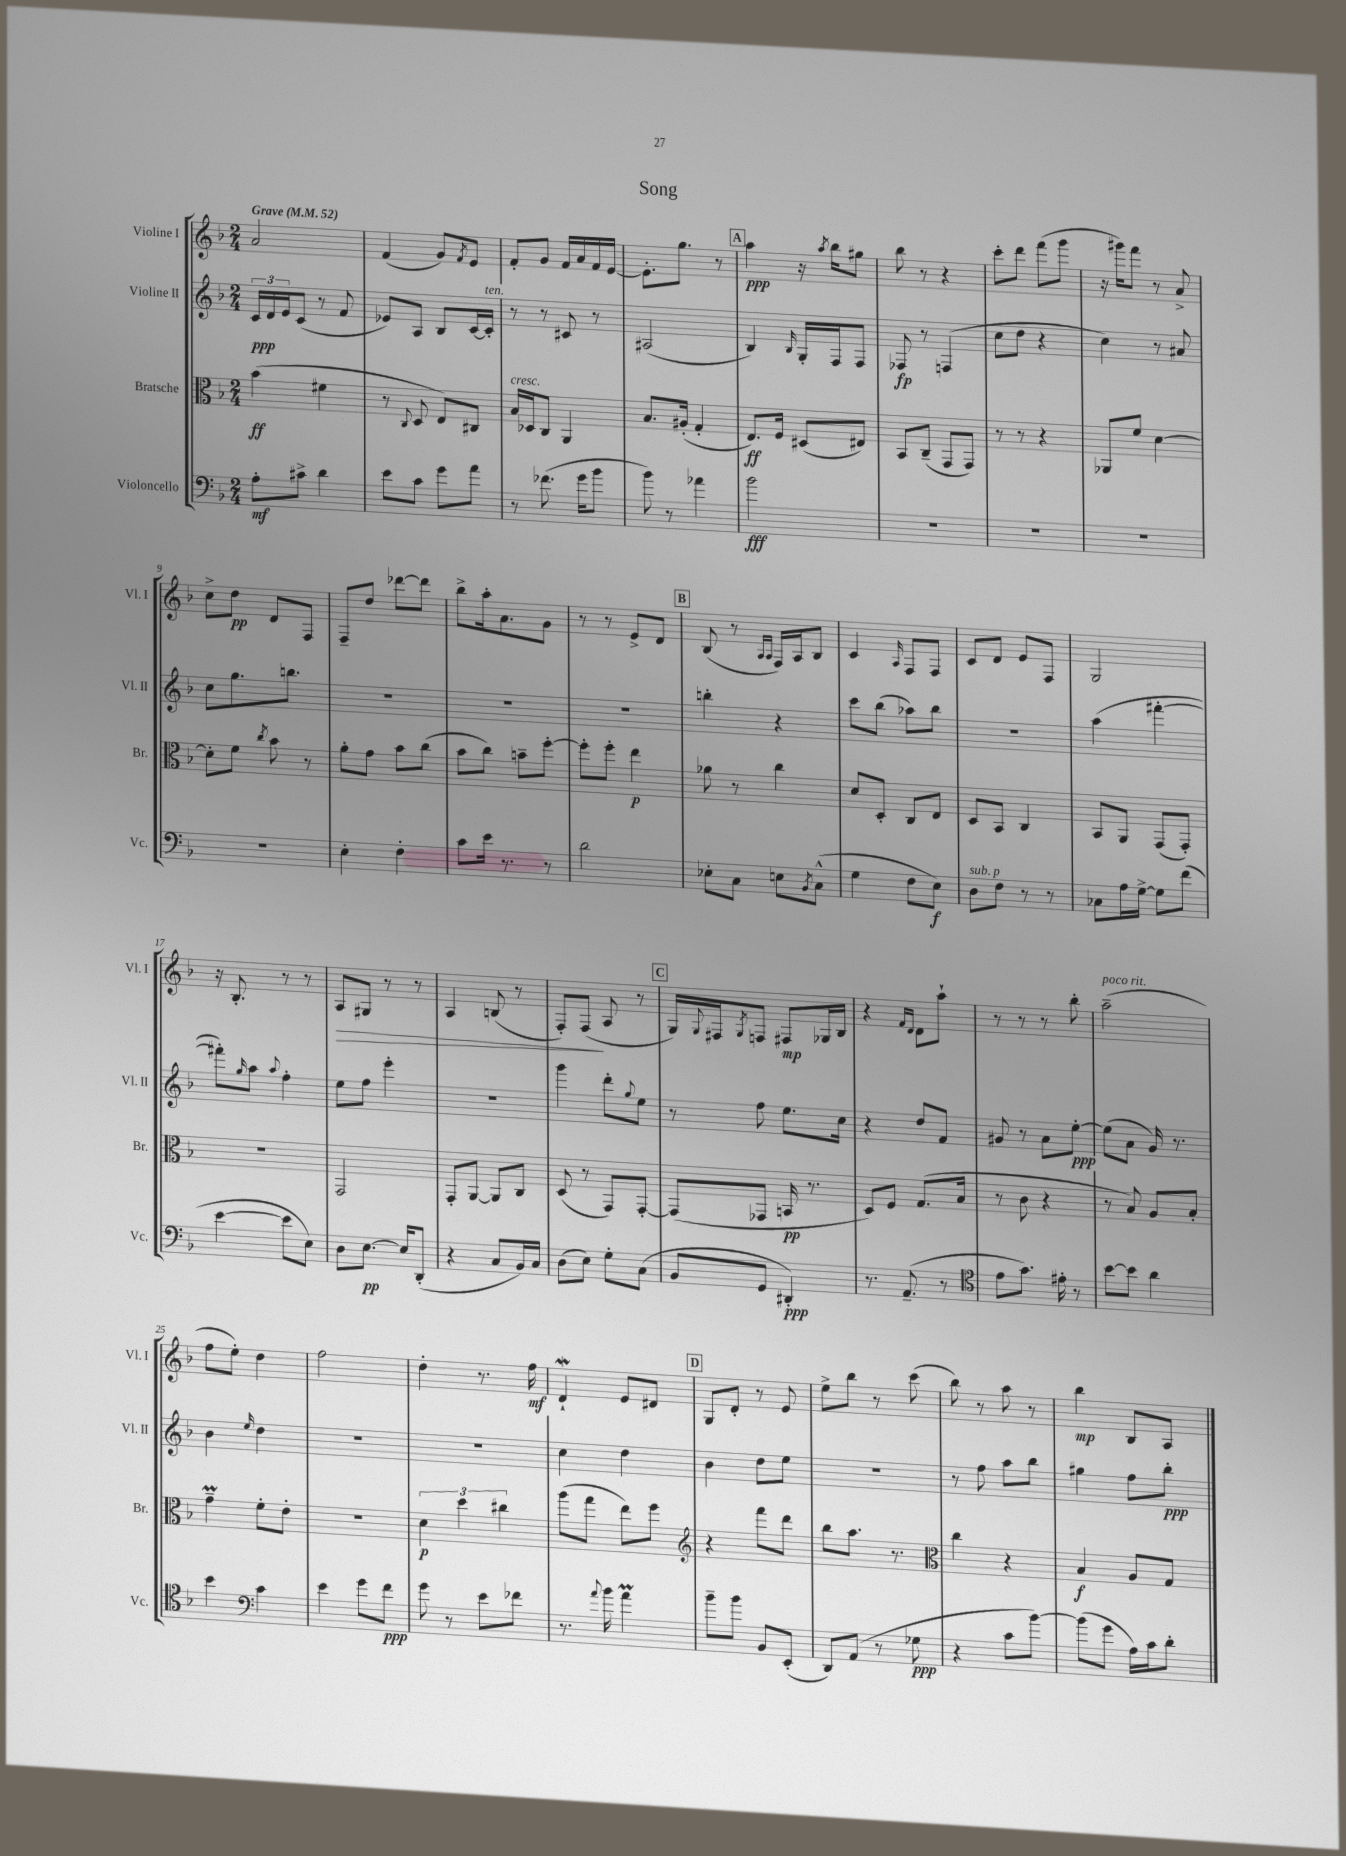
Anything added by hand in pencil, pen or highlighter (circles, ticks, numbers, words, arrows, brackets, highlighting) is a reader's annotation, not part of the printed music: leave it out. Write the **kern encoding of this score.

**kern	**kern	**kern	**kern
*staff4	*staff3	*staff2	*staff1
*clefF4	*clefC3	*clefG2	*clefG2
*k[b-]	*k[b-]	*k[b-]	*k[b-]
*M2/4	*M2/4	*M2/4	*M2/4
*MM52	*MM52	*MM52	*MM52
8A'\L	(4b-\	24c/LL	2a/
.	.	24d/	.
.	.	24e/J	.
8c#^\J	.	(8c/J	.
4d\	4f#\	8r	.
.	.	8f/	.
=	=	=	=
8e\L	8r	8e-/L)	(4f/
.	8qqC/	.	.
8c\J	8D/	8A/J	.
8g\L	8E/L)	8B-/L	8g/L)
.	.	.	8qf/
8a\J	8C#/J	[16c/L	8e/J
.	.	16c'/]JJ	.
=	=	=	=
8r	16B-/LL	8r	8f'/L
.	16D-/J	.	.
(8.f-\	8C/J	8r	8g/J
.	4AA/	8c#/	16f/LL
16g\LK	.	.	16a/
8b-\J	.	8r	16f/
.	.	.	[16e/JJ
=	=	=	=
8b-\)	8.B-/L	(2A#/	8.e'\]L
8r	.	.	.
.	(16A#'/Jk	.	8.gg\J
4a-\	4G'/	.	.
.	.	.	8r
=	=	=	=
2b-\	8.E/L)	4B-/)	4aa\
.	16F/Jk	.	.
.	.	16qqB-/	.
.	(8D#/L	16G'/LL	16r
.	.	.	8qaa/
.	.	16F/J	16bb-\LK
.	8E#/J)	8F/J	8gg#\J
=	=	=	=
2r	8BB-/L	8F-/	8bb-\
.	(8C~/J	8r	8r
.	8GG/L	(4F/	4r
.	8GG/J)	.	.
=	=	=	=
2r	8r	8cc\L	8ccc'\L
.	8r	8dd\J	8ddd\J
.	4r	4r	(8fff\L
.	.	.	8ggg\J
=	=	=	=
2r	8AA-/L	4cc\)	16r
.	.	.	16ggg#\LK)
.	8f/J	.	8fff\J
.	[4d\	8r	8r
.	.	8a#/	8a^/
=	=	=	=
2r	8d'\]L	8cc\L	8cc^\L
.	8f\J	8.gg\	8dd\J
.	8qcc/	.	.
.	8b-\	.	8d/L
.	.	8.bb\J	.
.	8r	.	8F/J
=	=	=	=
4E'\	8a'\L	2r	8F~/L
.	8g\J	.	8dd/J
4F'\	8b-\L	.	[8ddd-\L
.	(8cc\J	.	8ddd-\]J
=	=	=	=
8c\L	8b-\L	2r	8bb-^\L
16e\Jk	8cc\J)	.	16aa'\k
8.r	.	.	8.a\
.	8b~\L	.	.
8r	[8ff'\J	.	8g\J
=	=	=	=
2d\	8ff'\]L	2r	8r
.	8ff'\J	.	8r
.	4ee\	.	8e^/L
.	.	.	8d/J
=	=	=	=
8E-'\L	8a-\	4bb'\	(8B-/
8C\J	8r	.	8r
.	.	.	16qqA/LL
.	.	.	16qqA/JJ
8E\L	4cc\	4r	16F/LL)
.	.	.	16A/J
8qBB-/	.	.	.
(8C^^\J	.	.	8B-/J
=	=	=	=
4G\	8d/L	8ccc\L	4c/
.	8D'/J	(8bb-\J	.
.	.	.	16qqA/
8F\L	8C/L	8aa-\L)	8F/L
8E\J)	8E/J	8bb-\J	8F/J
=	=	=	=
8D\L	8D/L	2r	8c/L
8F\J	8BB-/J	.	8d/J
8r	4C/	.	8e/L
8r	.	.	8F/J
=	=	=	=
8C-\L	8BB-/L	(4aa\	2G/
16A\L	8AA/J	.	.
[16G^\JJ	.	.	.
8G\]L	(8GG/L	[4fff#'\	.
(8f\J	8GG'/J)	.	.
=	=	=	=
[4e\	2r	8fff#'\]L)	16r
.	.	.	8.B-'/
.	.	16qqgg/	.
.	.	8aa\J	.
.	.	8qqaa/	.
8e\]L	.	4ff'\	8r
8E\J)	.	.	8r
=	=	=	=
8D\L	2GG/	8ee\L	8A/L
[8.E\J	.	8ff\J	8G#/J
.	.	4eee'\	8r
16E/]LK	.	.	.
(8DD'/J	.	.	8r
=	=	=	=
4r	8GG'/L	2r	4A/
.	[8AA/J	.	.
8C/L	8AA/]L	.	(8B/
16BB-/L)	8C/J	.	8r
16C/JJ	.	.	.
=	=	=	=
(8D\L	(8D/	4ggg\	8F'/L)
8E\J)	8r	.	(8F/J
8G'\L	8GG/L)	8ddd'\L	8A/
.	.	8qqgg/	.
(8C\J	[8GG'/J	8ee\J	8r
=	=	=	=
8BB-/L	(8GG/]L	8r	16G/LL)
.	.	.	8qqG/
.	.	.	16F#/J
.	.	.	8qG/
8GG/J	8GG-/J	8ff\	8F/J
4DD#'/)	16BB/	8.ee\L	8F#/L
.	8.r	.	.
.	.	.	16G-/L
.	.	16cc\Jk	16B-/JJ
=	=	=	=
8.r	8D/L)	4r	4r
.	8F/J	.	.
(8.AA~/	.	.	.
.	.	.	16qqf/LL
.	.	.	16qqd/JJ
.	(8.G/L	8dd/L	8d\L
8r	.	8f/J	8aa`\J
.	16B-/Jk	.	.
=	=	=	=
*clefC4	*	*	*
8e\L	8r	8g#/	8r
8.g\J)	8c\	8r	8r
.	4r	8a\L	8r
16e#'\	.	.	.
8r	.	[8ee'\J	8bb-'\
=	=	=	=
[8b-\L	8r	(8ee\]L	(2aa~\
8b-\]J	8B-/)	8a\J	.
4a\	8A/L	16g/)	.
.	.	8.r	.
.	8B-'/J	.	.
=	=	=	=
4b-\	4g~\	4b-\	8ff\L
.	.	.	8ee'\J)
*clefF4	*	*	*
.	.	16qqee/	.
4c\	8f'\L	4dd\	4dd\
.	8e'\J	.	.
=	=	=	=
4e\	2r	2r	2ff\
8g\L	.	.	.
8f\J	.	.	.
=	=	=	=
8g\	6d\	2r	4dd'\
8r	.	.	.
.	6dd\	.	.
8e\L	.	.	8.r
.	6cc#\	.	.
8f-\J	.	.	.
.	.	.	16ff\
=	=	=	=
8.r	(8aa\L	4cc\	4d`/
.	8gg\J	.	.
8qqa/	.	.	.
16b-\	.	.	.
4a\	8ee\L)	4dd\	8e/L
.	8ff\J	.	8d#/J
=	=	=	=
*	*clefG2	*	*
8b-~\L	4r	4b-\	8G/L
8b-\J	.	.	8d'/J
8BB-/L	8fff\L	8dd\L	8r
(8EE'/J	8ddd\J	8ee\J	8e/
=	=	=	=
8DD/L)	8bb-\L	2r	8ee^\L
(8AA/J	8.aa\J	.	8bb-\J
8r	.	.	8r
.	8.r	.	.
8G-\	.	.	(8ccc\
=	=	=	=
*	*clefC3	*	*
4r	4cc\	8r	8bb-\)
.	.	8ff\	8r
8c\L	4r	8aa\L	8aa\
[8b-\J)	.	8bb-\J	8r
=	=	=	=
(8b-\]L	4B-/	4gg#\	4bb-\
8g\J	.	.	.
16A\LL)	8A/L	8ff\L	8B-/L
16c\J	.	.	.
8d'\J	8G/J	8bb-'\J	8A/J
==	==	==	==
*-	*-	*-	*-
